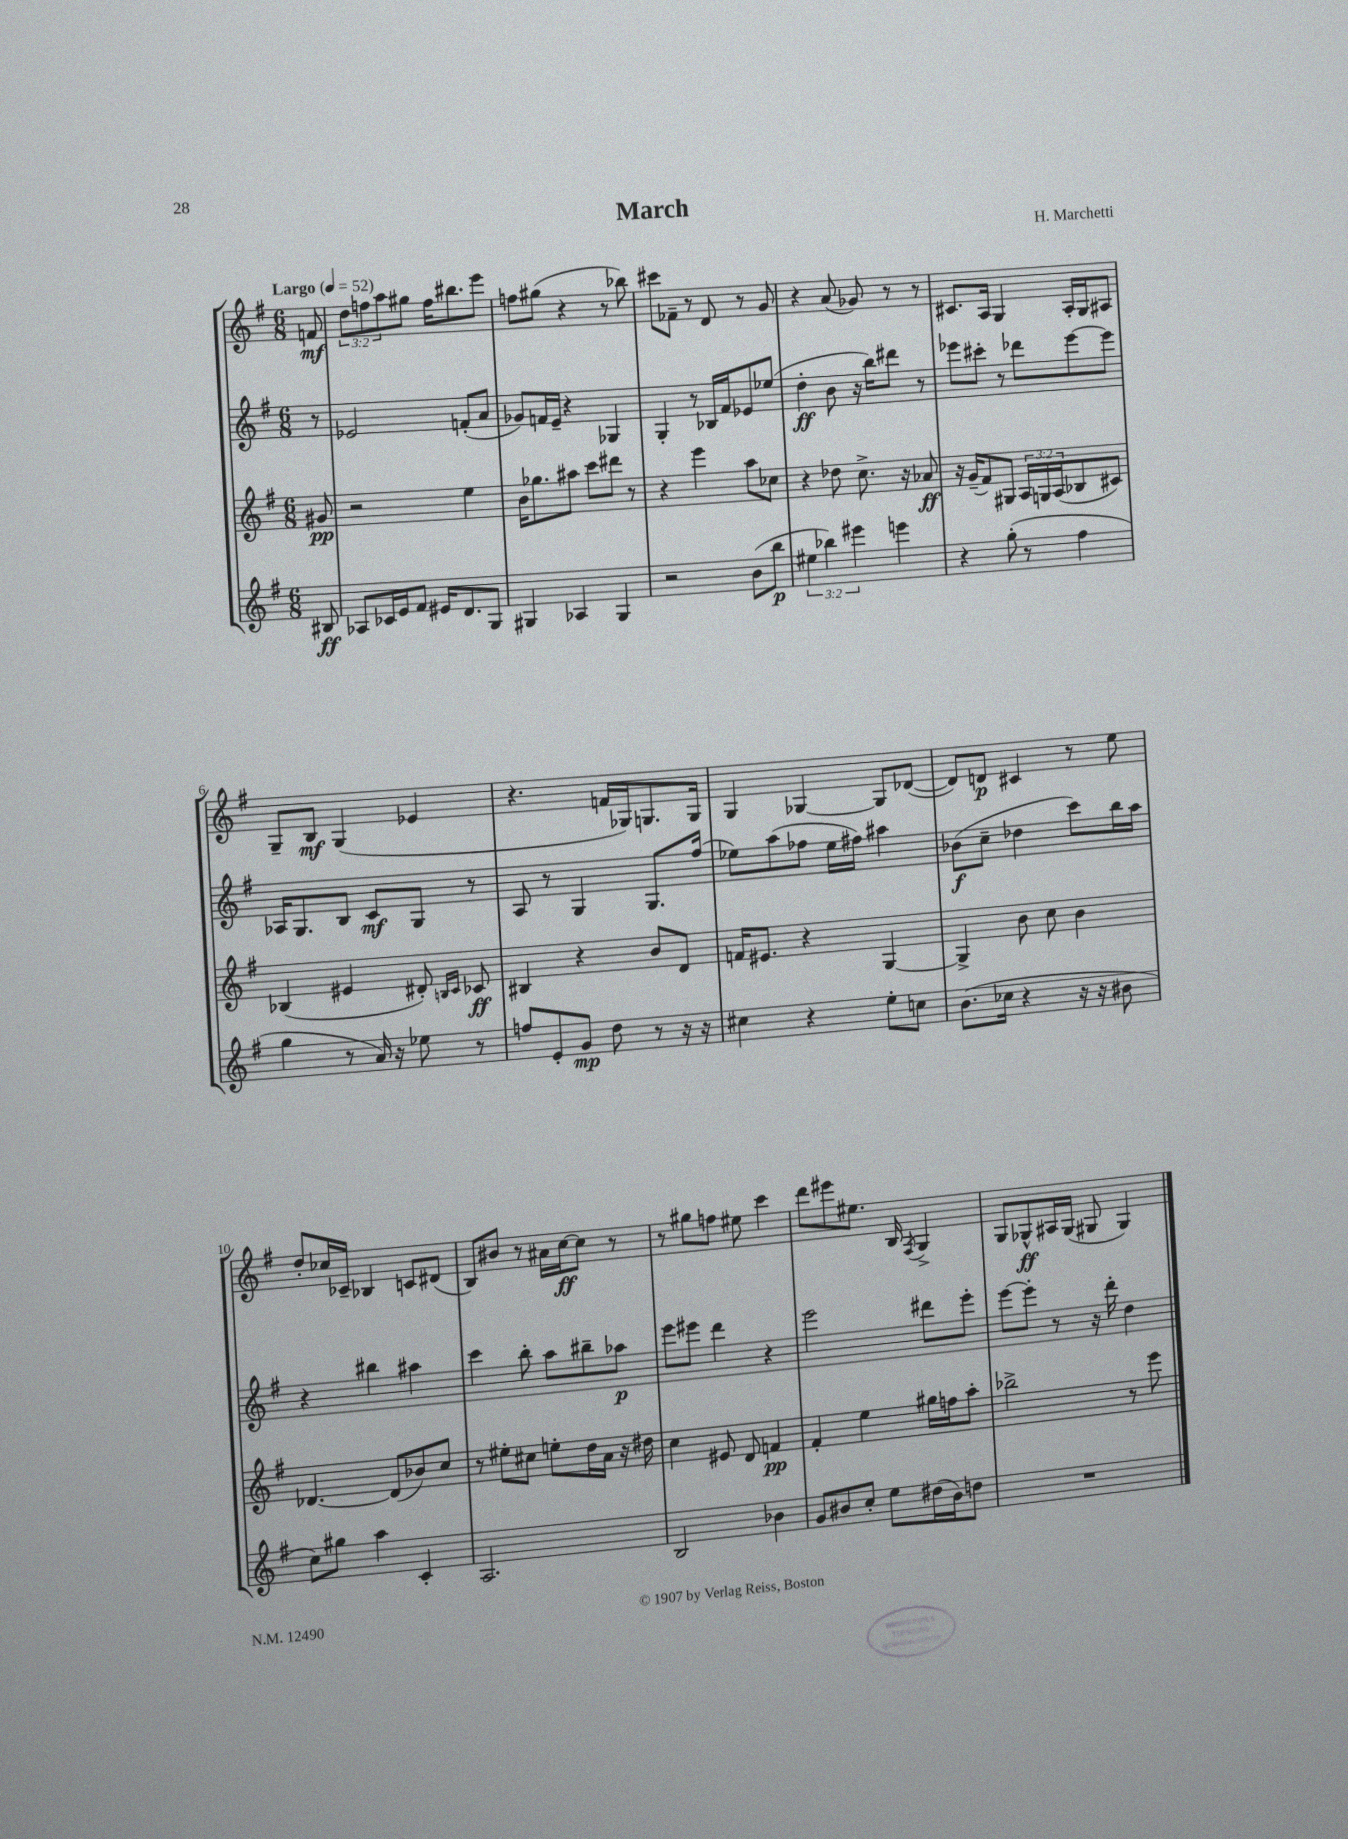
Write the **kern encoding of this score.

**kern	**dynam	**kern	**dynam	**kern	**dynam	**kern	**dynam
*part4	*part4	*part3	*part3	*part2	*part2	*part1	*part1
*staff4	*staff4	*staff3	*staff3	*staff2	*staff2	*staff1	*staff1
*clefG2	*	*clefG2	*	*clefG2	*	*clefG2	*
*k[f#]	*	*k[f#]	*	*k[f#]	*	*k[f#]	*
*M6/8	*	*M6/8	*	*M6/8	*	*M6/8	*
*MM52	*	*MM52	*	*MM52	*	*MM52	*
=	=	=	=	=	=	=	=
!	!	!	!	!	!	!LO:TX:a:B:t=Largo	!
8B#X/	ff	8g#X/	pp	8r	.	8fn/	mf
=1	=1	=1	=1	=1	=1	=1	=1
8A-X/L	.	2r	.	2e-X/	.	12dd\L	.
.	.	.	.	.	.	12ffn\	.
16c-X/L	.	.	.	.	.	.	.
.	.	.	.	.	.	12aa\	.
16e/J	.	.	.	.	.	.	.
8f#/J	.	.	.	.	.	8gg#X\J	.
16e#X/KL	.	.	.	.	.	16ff\KL	.
8.d/	.	.	.	.	.	8.bb#X\	.
.	.	4ee\	.	(8fn'/L	.	.	.
8G/J	.	.	.	8a/J	.	8eee\J	.
=2	=2	=2	=2	=2	=2	=2	=2
4G#X/	.	16b\KL	.	8g-X/L)	.	8ffn\L	.
.	.	8.gg-X\	.	.	.	.	.
.	.	.	.	16fn/L	.	(8gg#X\J	.
.	.	.	.	16e~/JJ	.	.	.
4A-X/	.	8aa#X\J	.	4r	.	4r	.
.	.	8ccc\L	.	.	.	.	.
4G#/	.	8ddd#X\J	.	4G-X/	.	8r	.
.	.	8r	.	.	.	8bb-X\)	.
=3	=3	=3	=3	=3	=3	=3	=3
2r	.	4r	.	4G'/	.	8ccc#X\L	.
.	.	.	.	.	.	8f-X~\J	.
.	.	4eee\	.	8r	.	8r	.
.	.	.	.	16B-X/LL	.	8d/	.
.	.	.	.	16f#/J	.	.	.
(8b\L	.	8aa\L	.	8e-X/	.	8r	.
8bb\J	p	8cc-X\J	.	(8ee-X/J	.	8g/	.
=4	=4	=4	=4	=4	=4	=4	=4
6ee#X\	.	4r	.	4dd'\	ff	4r	.
6bb-X\)	.	.	.	.	.	.	.
.	.	8dd-X\	.	8b\	.	(8a/	.
6eee#X\	.	.	.	.	.	.	.
.	.	8.cc^\	.	16r	.	8g-X/)	.
.	.	.	.	16bb\KL)	.	.	.
4eeen\	.	.	.	8ddd#X\J	.	8r	.
.	.	16r	.	.	.	.	.
.	.	8a-X/	ff	8r	.	8r	.
=5	=5	=5	=5	=5	=5	=5	=5
4r	.	16r	.	8eee-X\L	.	8.c#X/L	.
.	.	(16g~/KL	.	.	.	.	.
.	.	8f#/)	.	8ccc#X'\J	.	.	.
.	.	.	.	.	.	16A/Jk	.
(8gg'\	.	8G#X/J	.	8r	.	4G/	.
8r	.	24A/LL	.	8ddd-X\L	.	.	.
.	.	24Gn/	.	.	.	.	.
.	.	(24A/J	.	.	.	.	.
4ff#\	.	8B-X/	.	[8eee-\	.	16A'/LL	.
.	.	.	.	.	.	16G/J	.
.	.	8c#X/J)	.	8eee-\J]	.	8A#X/J	.
!!LO:LB:g=z
=6	=6	=6	=6	=6	=6	=6	=6
4gg\	.	(4B-X/	.	16A-X/KL	.	8G~/L	.
.	.	.	.	8.G/	.	.	.
.	.	.	.	.	.	8B/J	mf
8r	.	4e#X/	.	8B/J	.	(4G/	.
16a/)	.	.	.	8c/L	mf	.	.
16r	.	.	.	.	.	.	.
8ee-X\	.	8d#X'/)	.	8G/J	.	4e-X/	.
.	.	16qqBn/LL	.	.	.	.	.
.	.	16qqc/JJ	.	.	.	.	.
8r	.	8c-X/	ff	8r	.	.	.
=7	=7	=7	=7	=7	=7	=7	=7
8ffn/L	.	4B#X/	.	8A/	.	4.r	.
8e'/	.	.	.	8r	.	.	.
8g/J	mp	4r	.	4G/	.	.	.
8dd\	.	.	.	.	.	16fn/LL	.
.	.	.	.	.	.	16G-X/J)	.
8r	.	8b/L	.	8.G/L	.	8.Gn/	.
16r	.	8d/J	.	.	.	.	.
16r	.	.	.	(16ff#/Jk	.	16G/Jk	.
=8	=8	=8	=8	=8	=8	=8	=8
4cc#X\	.	16fn/KL	.	8ee-X\L)	.	4G/	.
.	.	8.e#X/J	.	.	.	.	.
.	.	.	.	(8aa\	.	.	.
4r	.	4r	.	8ff-X\J	.	[4G-X/	.
.	.	.	.	16ee-\LL	.	.	.
.	.	.	.	16ff#X\JJ)	.	.	.
8ee'\L	.	[4G/	.	4aa#X\	.	8G-/L]	.
8ccn\J	.	.	.	.	.	([8d-X/J	.
=9	=9	=9	=9	=9	=9	=9	=9
(8.b\L	.	4G^/]	.	(8b-X\L	f	8d-/L])	.
.	.	.	.	8cc~\J	.	8dn/J	p
16cc-X\Jk	.	.	.	.	.	.	.
4r	.	8b\	.	4dd-X\	.	4c#X/	.
.	.	8cc\	.	.	.	.	.
16r	.	4b\	.	8ccc\L)	.	8r	.
16r	.	.	.	.	.	.	.
8b#X\	.	.	.	16bb\L	.	8ee\	.
.	.	.	.	16aa\JJ	.	.	.
!!LO:LB:g=z
=10	=10	=10	=10	=10	=10	=10	=10
8cc\L)	.	[4.d-X/	.	4r	.	8dd'/L	.
8gg#X\J	.	.	.	.	.	16cc-X/L	.
.	.	.	.	.	.	16c-X~/JJ	.
4aa\	.	.	.	4bb#X\	.	4B-X/	.
.	.	(8d-/L]	.	.	.	.	.
4c'/	.	8b-X/)	.	4aa#X\	.	8cn/L	.
.	.	8cc/J	.	.	.	(8d#X/J	.
=11	=11	=11	=11	=11	=11	=11	=11
2.A/	.	8r	.	4ccc\	.	8B/L)	.
.	.	8ee#X'\L	.	.	.	8b#X/J	.
.	.	8cc#X\J	.	8bb'\	.	8r	.
.	.	8een'\L	.	8aa\L	.	16a#X\LL	.
.	.	.	.	.	.	[16cc\J	ff
.	.	16dd\L	.	8bb#X~\	.	8cc\J]	.
.	.	16a\JJ	.	.	.	.	.
.	.	16r	.	8aa-X\J	p	8r	.
.	.	16dd#X\	.	.	.	.	.
=12	=12	=12	=12	=12	=12	=12	=12
2B/	.	4cc\	.	8eee\L	.	8r	.
.	.	.	.	8eee#X\J	.	8gg#X\L	.
.	.	8e#X/	.	4ddd\	.	8ffn\J	.
.	.	8d/	.	.	.	8ee#X\	.
4b-X\	.	4fn/	pp	4r	.	4ccc\	.
=13	=13	=13	=13	=13	=13	=13	=13
8g/L	.	4f#'/	.	2eee\	.	8ddd\L	.
8b#X/	.	.	.	.	.	8eee#X\	.
8cc'/J	.	4ee\	.	.	.	8.ee#X\J	.
8ee\L	.	.	.	.	.	.	.
.	.	.	.	.	.	16B/	.
.	.	.	.	.	.	8qF#/	.
(16dd#X\L	.	16gg#X\LL	.	8ddd#X\L	.	4G^/	.
16b#\J)	.	16ffn\J	.	.	.	.	.
8ddn\J	.	8aa'\J	.	8eee'\J	.	.	.
=14	=14	=14	=14	=14	=14	=14	=14
2.r	.	2bb-X^\	.	[8eee\L	.	8G/L	.
.	.	.	.	8eee'\J]	.	8G-X^^/	ff
.	.	.	.	8r	.	16A#X/L	.
.	.	.	.	.	.	(16G-/JJ	.
.	.	.	.	16r	.	8G#X/	.
.	.	.	.	16ddd'\	.	.	.
.	.	8r	.	4dd\	.	4G#/)	.
.	.	8eee\	.	.	.	.	.
==	==	==	==	==	==	==	==
*-	*-	*-	*-	*-	*-	*-	*-
